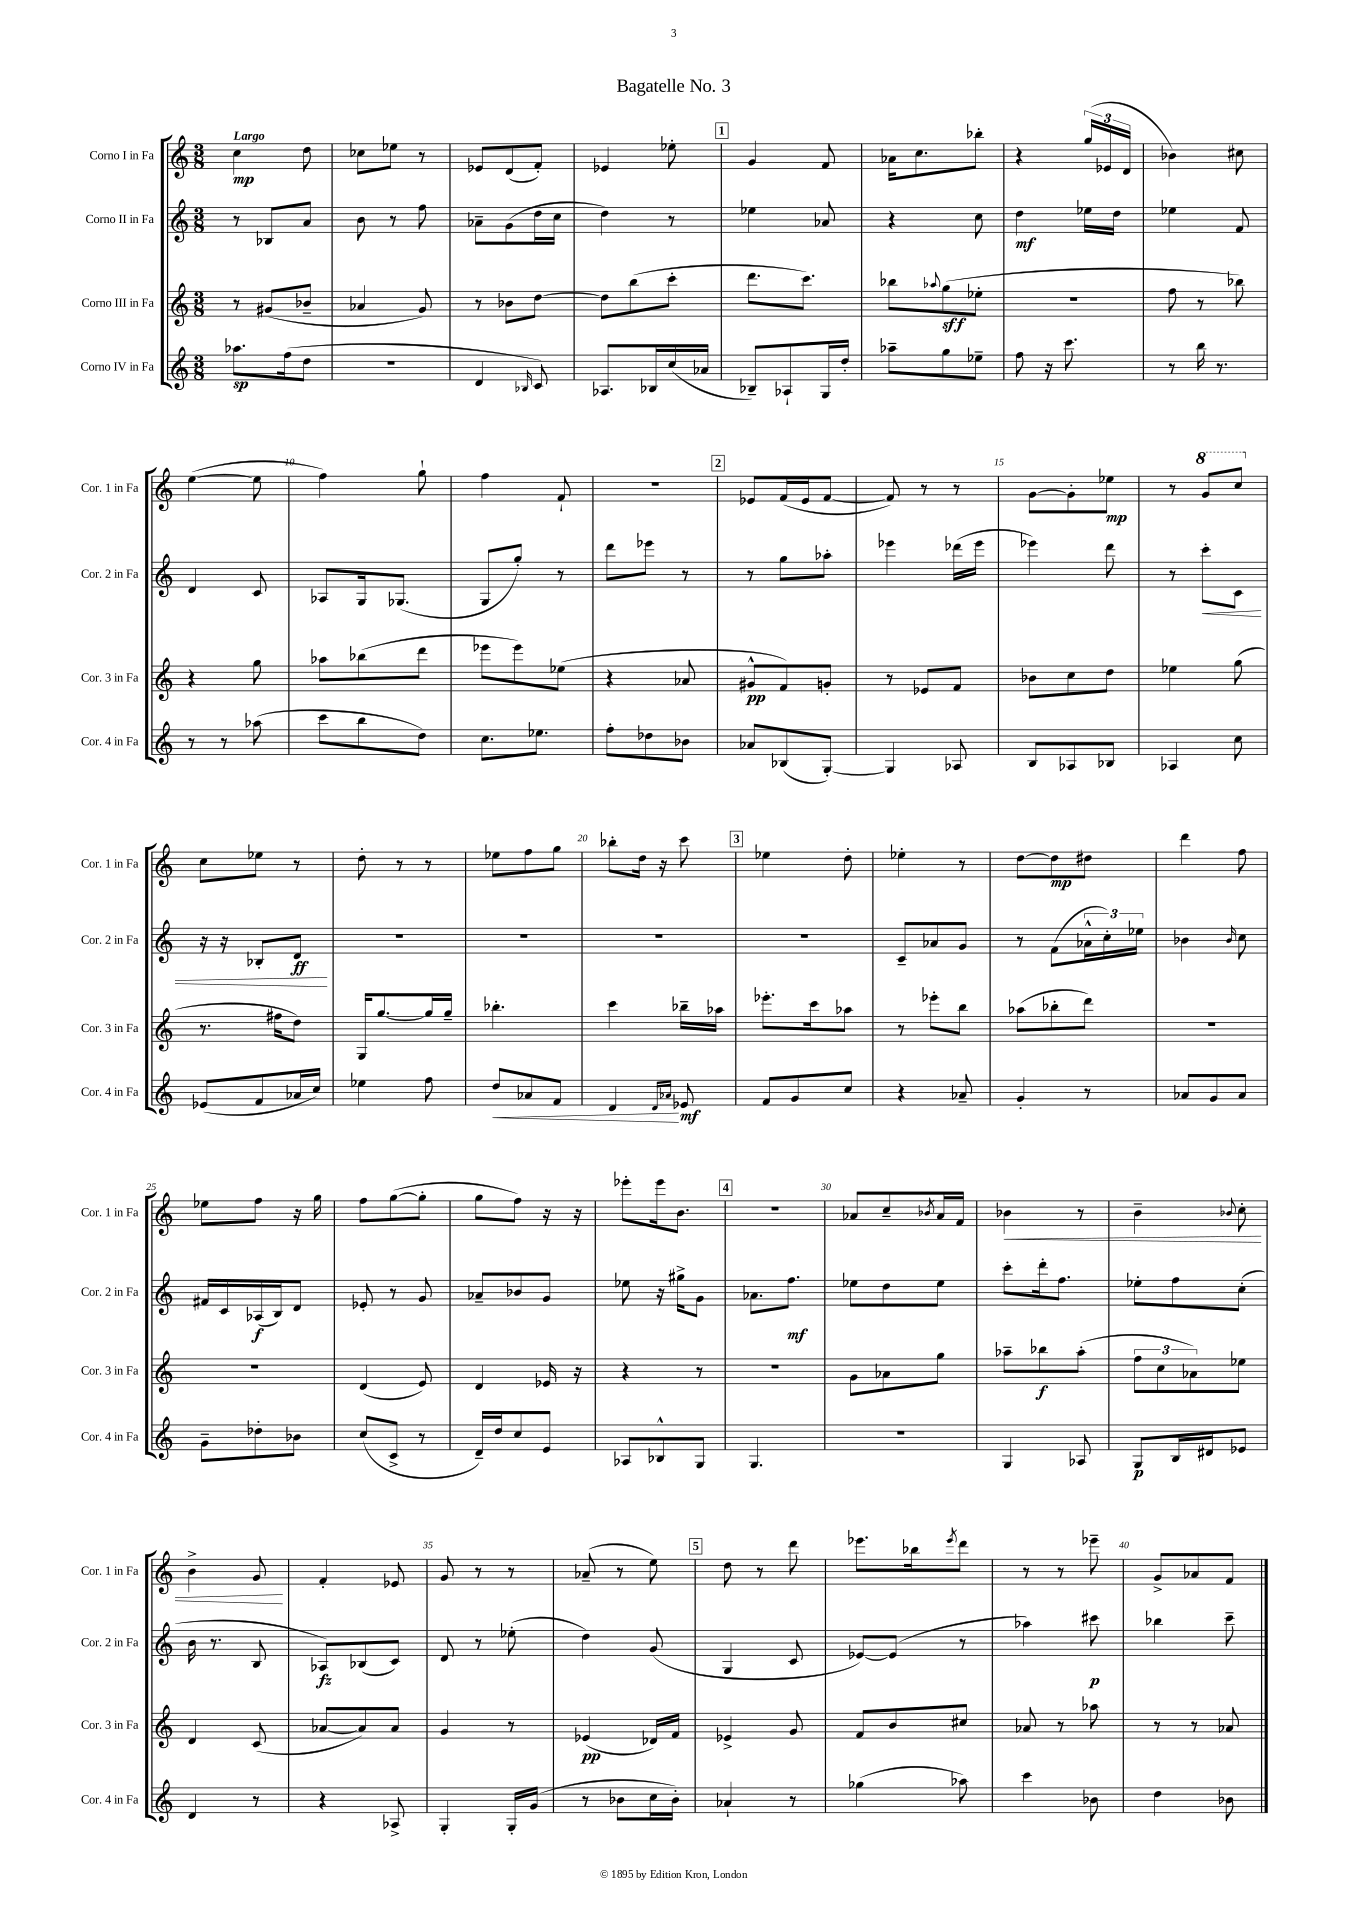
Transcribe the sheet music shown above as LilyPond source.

\header { title = "Bagatelle No. 3" }
<<
\new StaffGroup <<
\new Staff = "s0" \with { instrumentName = "Corno I in Fa" shortInstrumentName = "Cor. 1 in Fa" } {
    \clef treble \key c \major \numericTimeSignature \time 3/8 \tempo "Largo"
    c''4\mp d''8 |
    ces''8 ees''8 r8 |
    ees'8 d'8( f'8-.) |
    ees'4 ees''8-. |
    \mark \markup { \box "1" } g'4 f'8 |
    aes'16 c''8. bes''8-. |
    r4 \tuplet 3/2 { g''16( ees'16 d'16 } |
    bes'4) cis''8 |
    e''4~( e''8 |
    f''4) g''8-! |
    f''4 f'8-! |
    R4. |
    \mark \markup { \box "2" } ees'8 f'16( ees'16 f'8~ |
    f'8) r8 r8 |
    g'8~ g'8-. ees''8\mp |
    r8 \ottava #1 g''8 c'''8 \ottava #0 |
    c''8 ees''8 r8 |
    d''8-. r8 r8 |
    ees''8 f''8 g''8 |
    bes''8-. d''16 r16 c'''8 |
    \mark \markup { \box "3" } ees''4 d''8-. |
    ees''4-. r8 |
    d''8~ d''8\mp dis''8 |
    d'''4 f''8 |
    ees''8 f''8 r16 g''16 |
    f''8 g''8~( g''8-. |
    g''8 f''8) r16 r16 |
    ees'''8-. ees'''16 b'8. |
    \mark \markup { \box "4" } R4. |
    aes'8 c''8-- \acciaccatura { bes'8 } aes'16 f'16 |
    bes'4\< r8 |
    b'4-- \appoggiatura { bes'8 } c''8-. |
    b'4-> g'8\! |
    f'4-. ees'8 |
    g'8 r8 r8 |
    aes'8--( r8 e''8) |
    \mark \markup { \box "5" } d''8 r8 d'''8 |
    ees'''8. bes''16 \acciaccatura { ees'''8 } d'''8 |
    r8 r8 ees'''8-- |
    g'8-> aes'8 f'8 \bar "|." |
}
\new Staff = "s1" \with { instrumentName = "Corno II in Fa" shortInstrumentName = "Cor. 2 in Fa" } {
    \clef treble \key c \major \numericTimeSignature \time 3/8
    r8 bes8 a'8 |
    b'8 r8 f''8 |
    aes'8-- g'8( d''16 c''16 |
    d''4) r8 |
    \mark \markup { \box "1" } ees''4 aes'8 |
    r4 c''8 |
    d''4\mf ees''16 d''16 |
    ees''4 f'8 |
    d'4 c'8 |
    aes8 g16 ges8.( |
    g8 g''8-.) r8 |
    d'''8 ees'''8 r8 |
    \mark \markup { \box "2" } r8 g''8 aes''8-. |
    ees'''4 des'''16( ees'''16 |
    ees'''4) d'''8 |
    r8 c'''8-.\< c'8 |
    r16 r16 bes8-. d'8\ff\! |
    R4. |
    R4. |
    R4. |
    \mark \markup { \box "3" } R4. |
    c'8-- aes'8 g'8 |
    r8 f'8( \tuplet 3/2 { aes'16-^ c''16-.) ees''16 } |
    bes'4 \grace { bes'16 } c''8 |
    fis'16 c'16 aes16\f( b16) d'8 |
    ees'8-. r8 g'8 |
    aes'8-- bes'8 g'8 |
    ees''8 r16 gis''16-> g'8 |
    \mark \markup { \box "4" } aes'8. f''8.\mf |
    ees''8 d''8 ees''8 |
    c'''8-. d'''16-. f''8. |
    ees''8-. f''8 c''8-.( |
    b'16 r8. b8 |
    aes8\fz) bes8( c'8) |
    d'8 r8 ees''8-.( |
    d''4) g'8( |
    \mark \markup { \box "5" } g4 c'8 |
    ees'8~) ees'8( r8 |
    aes''4) cis'''8\p |
    bes''4 c'''8-- \bar "|." |
}
\new Staff = "s2" \with { instrumentName = "Corno III in Fa" shortInstrumentName = "Cor. 3 in Fa" } {
    \clef treble \key c \major \numericTimeSignature \time 3/8
    r8 gis'8( bes'8-- |
    aes'4 g'8) |
    r8 bes'8 d''8~ |
    d''8 b''8( c'''8-. |
    \mark \markup { \box "1" } d'''8. c'''8.) |
    bes''8 \appoggiatura { aes''8 } g''8\sff( ees''8-. |
    R4. |
    f''8 r8 bes''8) |
    r4 g''8 |
    aes''8 bes''8( d'''8 |
    ees'''8 ees'''8) ees''8( |
    r4 aes'8 |
    \mark \markup { \box "2" } gis'8-^\pp f'8) g'8-. |
    r8 ees'8 f'8 |
    bes'8 c''8 d''8 |
    ees''4 g''8( |
    r8. fis''16 d''8) |
    g16 g''8.~ g''16 g''16-- |
    bes''4.-. |
    c'''4 bes''16-- aes''16 |
    \mark \markup { \box "3" } ees'''8.-. c'''16 aes''8 |
    r8 ees'''8-. b''8 |
    aes''8( bes''8-. d'''8) |
    R4. |
    R4. |
    d'4( e'8) |
    d'4 ees'16 r16 |
    r4 r8 |
    \mark \markup { \box "4" } r4. |
    g'8 aes'8 g''8 |
    aes''8-- bes''8\f aes''8-.( |
    \tuplet 3/2 { f''8 c''8 aes'8) } ees''8 |
    d'4 c'8( |
    aes'8~ aes'8) aes'8 |
    g'4 r8 |
    ees'4\pp( des'16) f'16 |
    \mark \markup { \box "5" } ees'4-> g'8 |
    f'8 b'8 cis''8 |
    aes'8 r8 aes''8 |
    r8 r8 aes'8 \bar "|." |
}
\new Staff = "s3" \with { instrumentName = "Corno IV in Fa" shortInstrumentName = "Cor. 4 in Fa" } {
    \clef treble \key c \major \numericTimeSignature \time 3/8
    aes''8.\sp f''16( d''8 |
    R4. |
    d'4 \grace { bes16 } c'8) |
    aes8. bes16 c''16( aes'16 |
    \mark \markup { \box "1" } bes8--) aes8-! g16 d''16-. |
    aes''8-- g''8 ees''8-- |
    f''8 r16 c'''8. |
    r8 b''16 r8. |
    r8 r8 aes''8( |
    c'''8 b''8 d''8) |
    c''8. ees''8. |
    f''8-. des''8 bes'8 |
    \mark \markup { \box "2" } aes'8 bes8( g8~-.) |
    g4 aes8 |
    b8 aes8 bes8 |
    aes4 c''8 |
    ees'8( f'8 aes'16 c''16) |
    ees''4 f''8 |
    d''8\< aes'8 f'8 |
    d'4\! \grace { d'16 aes'16 } ees'8\mf |
    \mark \markup { \box "3" } f'8 g'8 c''8 |
    r4 aes'8-- |
    g'4-. r8 |
    aes'8 g'8 aes'8 |
    g'8-- des''8-. bes'8 |
    c''8( c'8-> r8 |
    d'16--) d''16 c''8 e'8 |
    aes8 bes8-^ g8 |
    \mark \markup { \box "4" } g4. |
    R4. |
    g4 aes8 |
    g8\p b16 dis'16 ees'8 |
    d'4 r8 |
    r4 aes8-> |
    g4-. g16-. g'16( |
    r8 bes'8 c''16 bes'16-.) |
    \mark \markup { \box "5" } aes'4-! r8 |
    ges''4( aes''8) |
    c'''4 bes'8 |
    d''4 bes'8 \bar "|." |
}
>>
>>
\layout { \context { \Score \override BarNumber.break-visibility = ##(#f #t #t) barNumberVisibility = #(every-nth-bar-number-visible 5) } }
